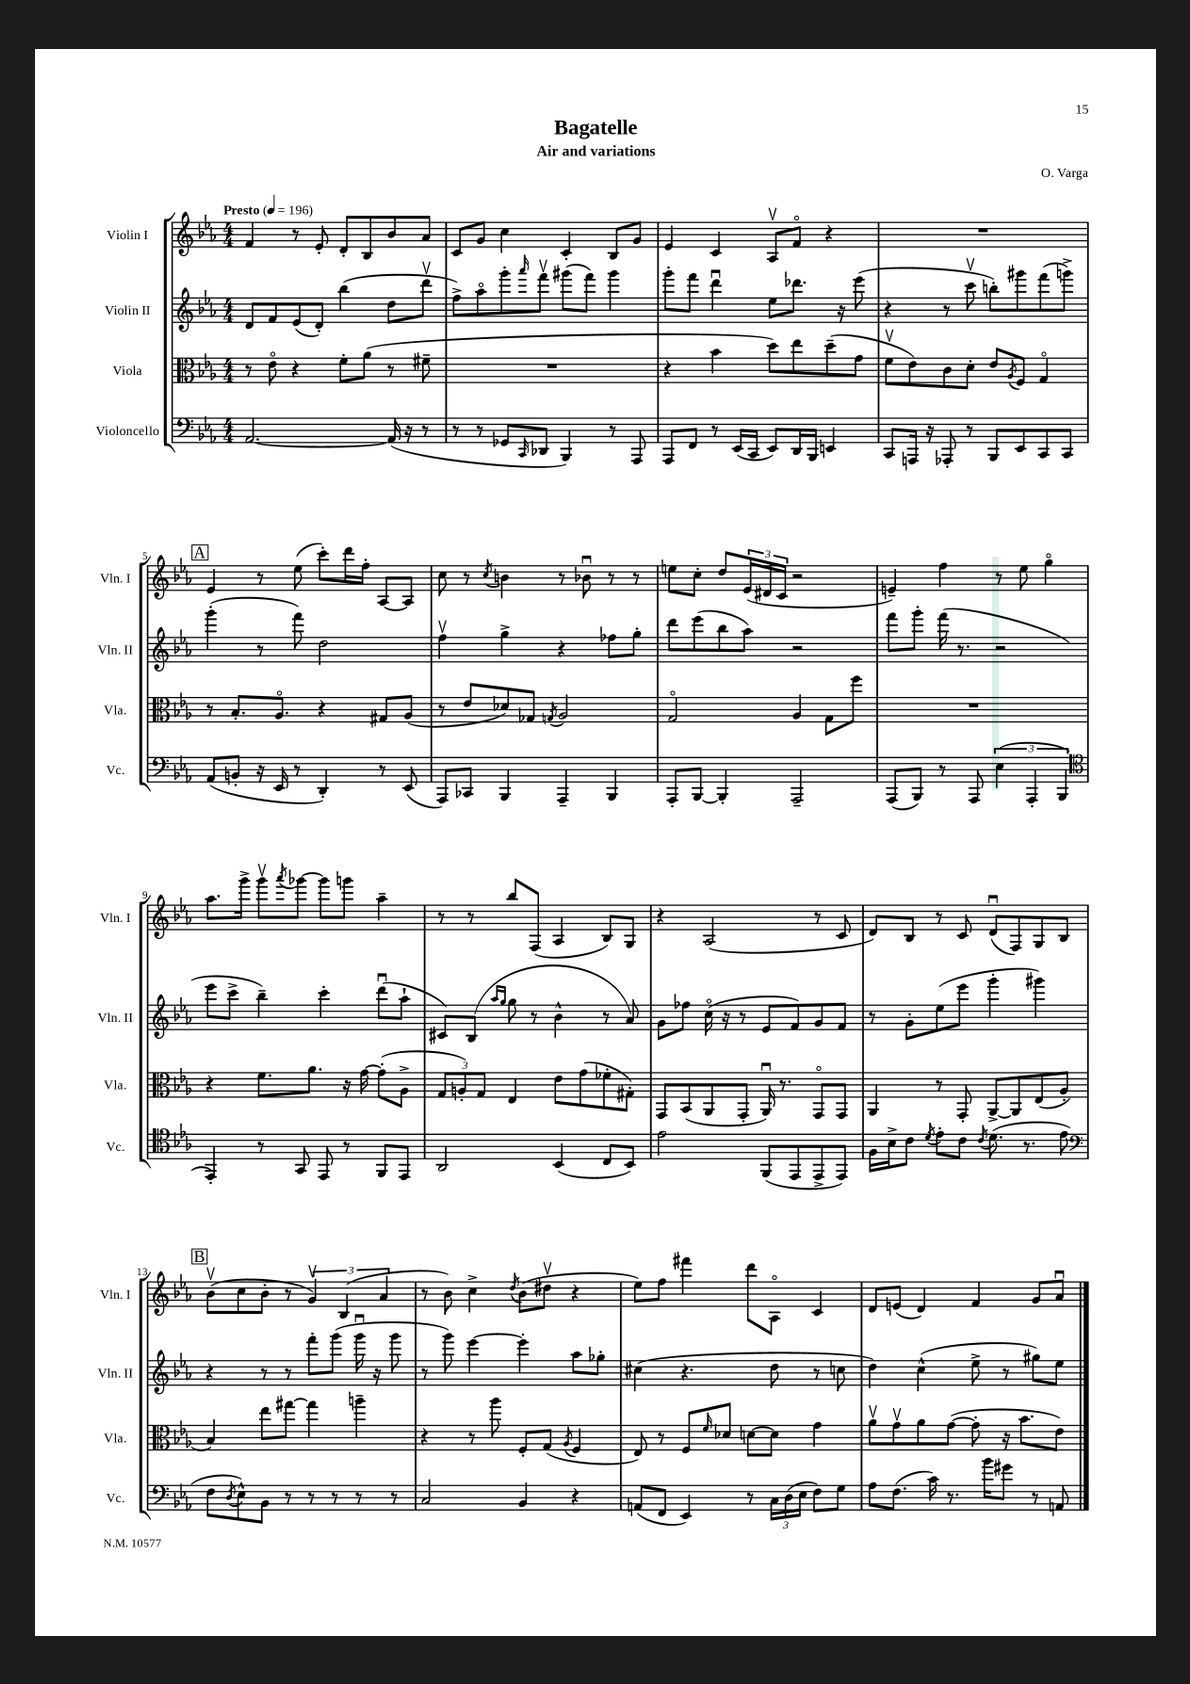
\header { title = "Bagatelle" composer = "O. Varga" subtitle = "Air and variations" }
<<
\new StaffGroup <<
\new Staff = "s0" \with { instrumentName = "Violin I" shortInstrumentName = "Vln. I" } {
    \clef treble \key ees \major \numericTimeSignature \time 4/4 \tempo "Presto" 4 = 196
    f'4 r8 ees'8-. d'8-. bes8 bes'8 aes'8 |
    c'8 g'8 c''4 c'4-. bes8 g'8 |
    ees'4 c'4 aes8\upbow f'8\flageolet r4 |
    R1 |
    \mark \markup { \box "A" } ees'4 r8 ees''8( c'''8-.) d'''16 f''16-. aes8~ aes8 |
    c''8 r8 \acciaccatura { c''8 } b'4 r8 bes'8\downbow r8 r8 |
    e''8 c''8-. d''8 \tuplet 3/2 { ees'16( dis'16 c'16 } r2 |
    e'4--) f''4 r8 ees''8 g''4\flageolet |
    aes''8. g'''16-> g'''8\upbow \acciaccatura { aes'''8 } ges'''8~ ges'''8 g'''8 aes''4-- |
    r8 r8 bes''8 f8( aes4 bes8) g8 |
    r4 aes2( r8 c'8 |
    d'8) bes8 r8 c'8 d'8\downbow( f8) g8 bes8 |
    \mark \markup { \box "B" } bes'8\upbow( c''8 bes'8-. r8 \tuplet 3/2 { g'4\upbow) bes4( aes'4 } |
    r8 bes'8) c''4-> \acciaccatura { d''8 } bes'8( dis''8\upbow r4 |
    ees''8) f''8 fis'''4 d'''8 aes8\flageolet c'4 |
    d'8 e'8( d'4) f'4 g'8 aes'8\downbow \bar "|." |
}
\new Staff = "s1" \with { instrumentName = "Violin II" shortInstrumentName = "Vln. II" } {
    \clef treble \key ees \major \numericTimeSignature \time 4/4
    d'8 f'8 ees'8( d'8-.) bes''4( d''8 d'''8\upbow |
    f''8->) aes''8\flageolet g'''8-. \grace { aes'''16 } f'''8\upbow gis'''8( f'''8) gis'''4 |
    g'''8-. f'''8 d'''4\downbow ees''8 des'''8. r16 ees'''8( |
    r4 r8 c'''8\upbow b''8-.) gis'''8 f'''8( g'''8->) |
    \mark \markup { \box "A" } g'''4-.( r8 f'''8) d''2 |
    f''4\upbow g''4-> r4 fes''8 g''8-. |
    d'''8 ees'''8( bes''8 aes''8) r2 |
    f'''8 g'''8-. f'''16( r8. r2 |
    ees'''8 c'''8-> bes''4--) c'''4-. d'''8\downbow( aes''8-! |
    cis'8) bes8( \grace { aes''16 g''16 } g''8 r8 bes'4-^ r8 aes'8) |
    g'8 fes''8 c''16\flageolet( r16 r8 ees'8 f'8) g'8 f'8 |
    r8 g'8-. ees''8( ees'''8 g'''4-. gis'''4) |
    \mark \markup { \box "B" } r4 r8 r8 f'''8-. g'''8( g'''16\downbow r16 g'''8 |
    r8 g'''8) ees'''4~ ees'''4-. aes''8 ges''8-. |
    cis''4( r4. d''8 r8 c''8 |
    d''4) c''4-^( ees''8-> r8 gis''8) ees''8 \bar "|." |
}
\new Staff = "s2" \with { instrumentName = "Viola" shortInstrumentName = "Vla." } {
    \clef alto \key ees \major \numericTimeSignature \time 4/4
    r8 ees'8\flageolet r4 f'8-. aes'8( r8 fis'8-- |
    R1 |
    r4 bes'4 d''8) ees''8 d''8--( g'8 |
    f'8\upbow ees'8) c'8 d'8-. ees'8 \acciaccatura { aes8 } f8 g4\flageolet |
    \mark \markup { \box "A" } r8 bes8.-. aes8.\flageolet r4 gis8 aes8( |
    r8 ees'8 des'8) ges8 \acciaccatura { g8 } aes2 |
    g2\flageolet aes4 g8 f''8 |
    R1 |
    r4 f'8. aes'8. r16 g'16~ g'8-.( aes8-> |
    \tuplet 3/2 { g8 a8-.) g8 } ees4 ees'8 g'8( fes'8-. gis8-.) |
    g,8 bes,8( aes,8 g,8-. aes,16\downbow) r8. g,8\flageolet g,8 |
    aes,4 r8 g,8-. aes,8~-> aes,8 ees8( aes8-. |
    \mark \markup { \box "B" } bes4) ees''8 gis''8~ gis''4 a''4-- |
    r4 r8 aes''8 f8-. g8( \acciaccatura { aes8 } f4 |
    ees8) r8 f8 \grace { f'16 } des'8 d'8~ d'8 g'4 |
    aes'8\upbow g'8\upbow aes'8 g'8~( g'8-. r16 bes'8. ees'8) \bar "|." |
}
\new Staff = "s3" \with { instrumentName = "Violoncello" shortInstrumentName = "Vc." } {
    \clef bass \key ees \major \numericTimeSignature \time 4/4
    aes,2.~ aes,16( r16 r8 |
    r8 r8 ges,8 \grace { c,16 } des,8 bes,,4) r8 aes,,8 |
    aes,,8 f,8 r8 ees,16( c,16 ees,8) d,16 bes,,16 e,4 |
    c,8 a,,16 r16 aes,,8-. r8 bes,,8 ees,8 c,8 c,8 |
    \mark \markup { \box "A" } aes,8( b,8-. r16 ees,16 r8 d,4-.) r8 ees,8( |
    aes,,8) ces,8 bes,,4 aes,,4-- bes,,4 |
    aes,,8-. bes,,8~ bes,,4-. aes,,2-- |
    aes,,8( bes,,8) r8 aes,,8 \tuplet 3/2 { ees4( aes,,4-. bes,,4 } |
    \clef tenor ees,4-.) r8 g,8 ees,8 r8 f,8 ees,8 |
    aes,2 bes,4( c8 bes,8) |
    ees'2 f,8( ees,8 ees,8-> ees,8) |
    f16 bes16-> c'8 \acciaccatura { d'8 } ees'8-. c'8 \acciaccatura { c'8 } d'8.( r8. ees'8 |
    \mark \markup { \box "B" } \clef bass f8 \acciaccatura { d8 } ees8-^) bes,8 r8 r8 r8 r8 r8 |
    c2 bes,4 r4 |
    a,8( f,8 ees,4) r8 \tuplet 3/2 { c16 d16( ees16 } f8) g8 |
    aes8 f8.( c'16) r8. bes'16 gis'8 r8 a,8 \bar "|." |
}
>>
>>
